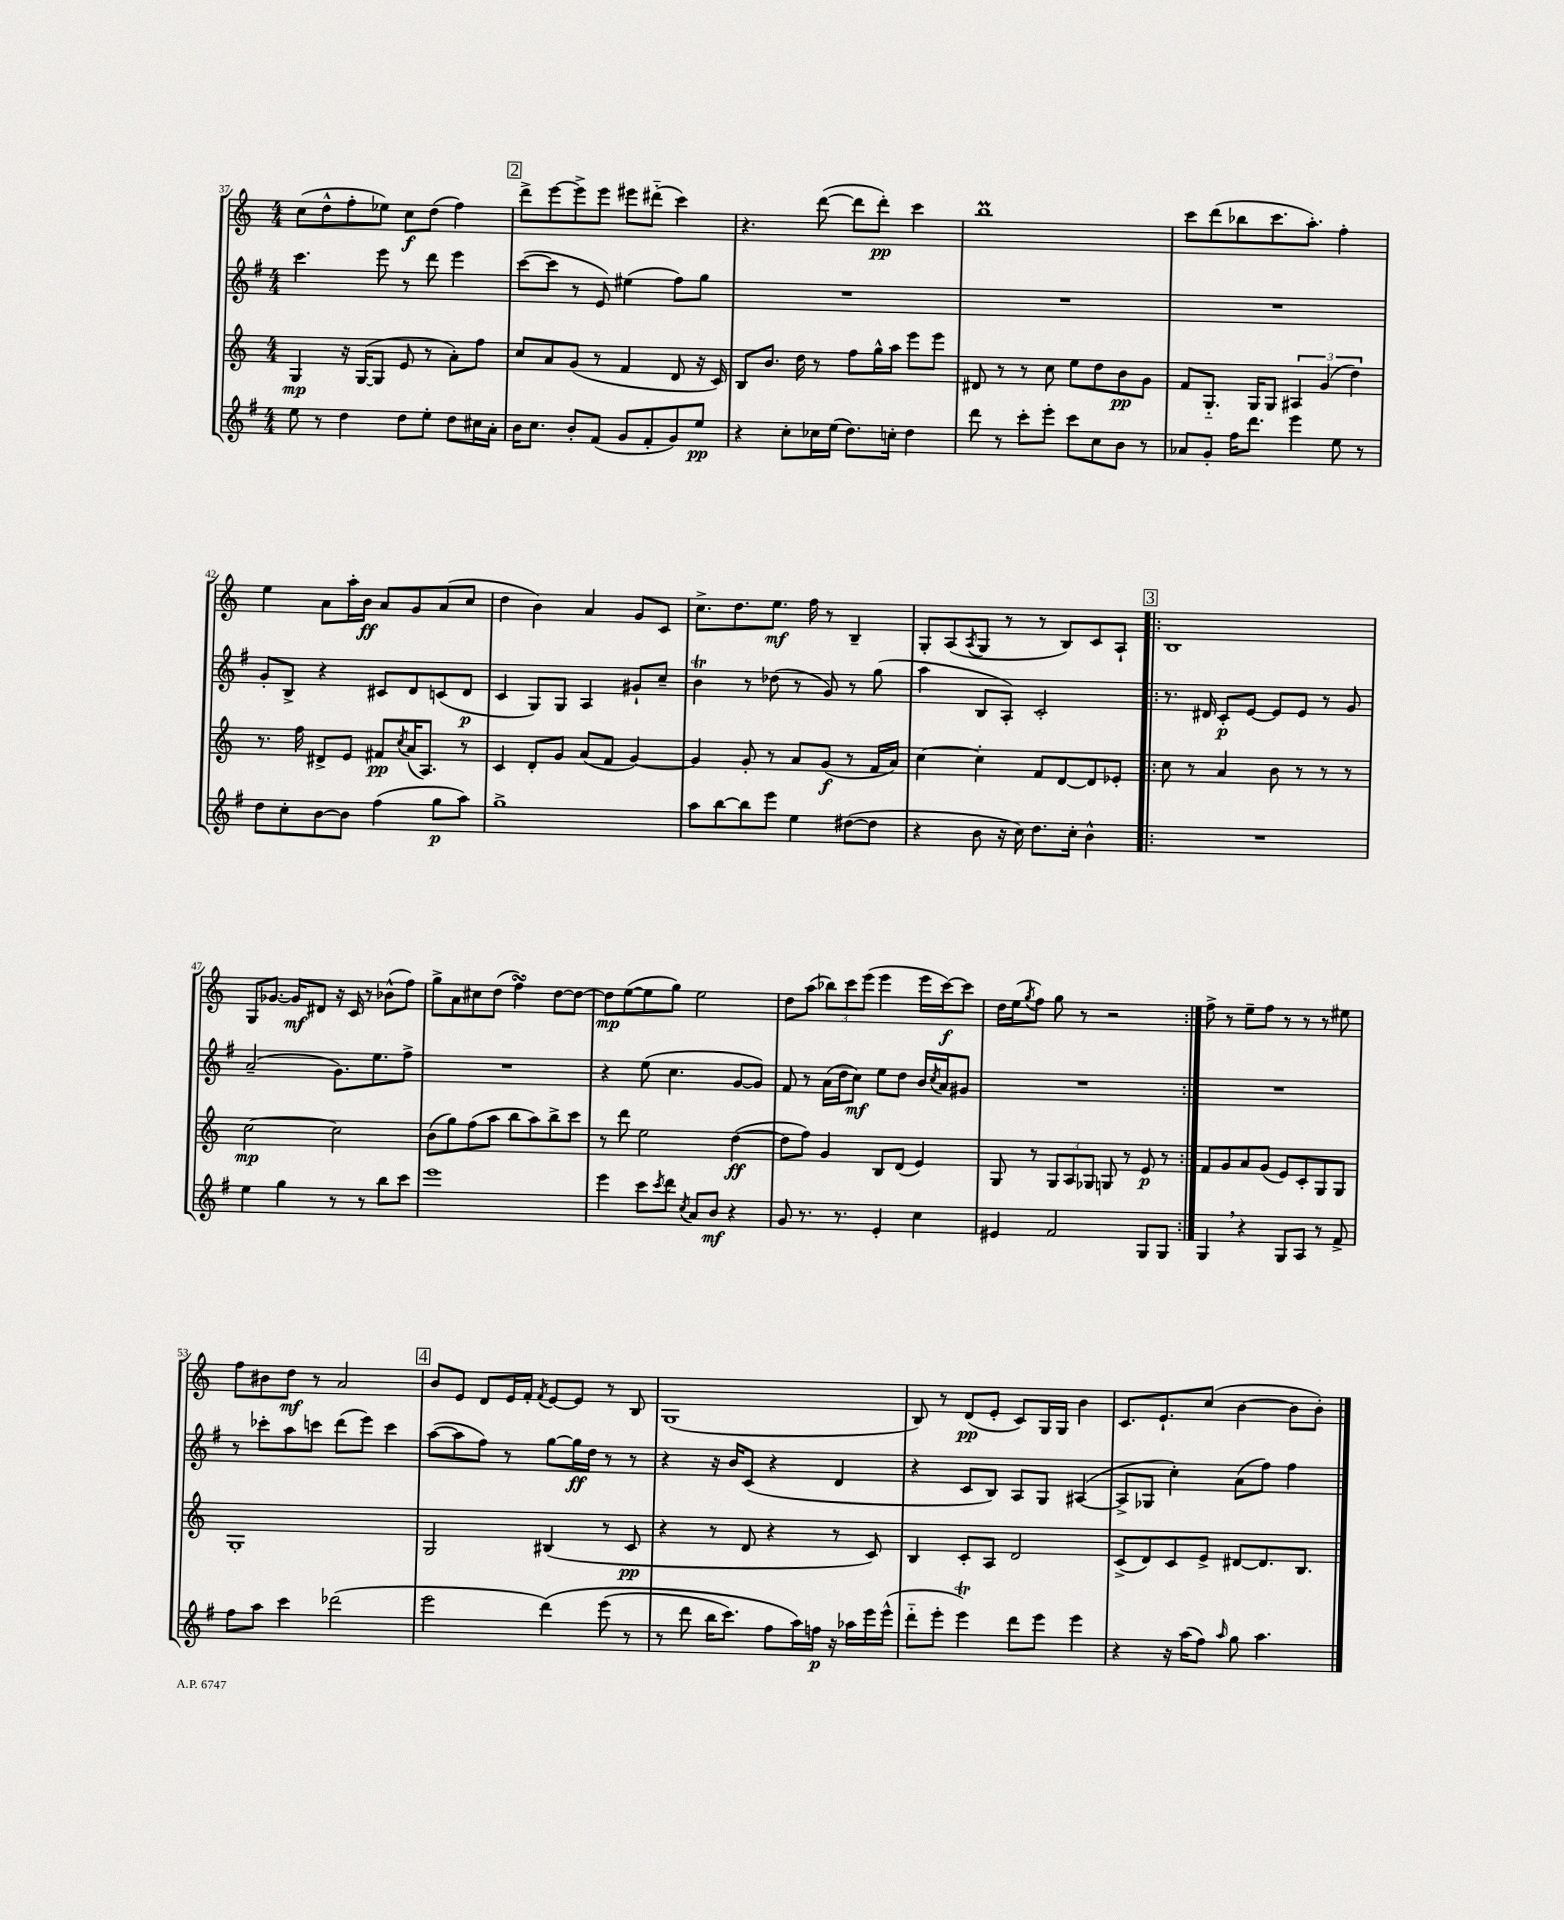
<<
\new StaffGroup <<
\new Staff = "s0" {
    \clef treble \key c \major \numericTimeSignature \time 4/4
    c''8( d''8-^ f''8-. ees''8) c''8\f d''8( f''4) |
    \mark \markup { \box "2" } d'''8-> e'''8~ e'''8-> e'''8 eis'''8 dis'''8-_( c'''4) |
    r4. d'''8~( d'''8 d'''8-.\pp) c'''4 |
    b''1\prall |
    c'''8 d'''8( bes''8 c'''8. a''8.-.) f''4-. |
    e''4 a'8 a''16-. b'16\ff a'8 g'8 a'8( c''8 |
    d''4 b'4) a'4 g'8 c'8 |
    c''8.-> d''8. e''8.\mf f''16 r8 b4-- |
    g8-. a8( \acciaccatura { a8 } g8 r8 r8 b8) c'8 a8-! |
    \repeat volta 2 { \mark \markup { \box "3" } b1 |
    g8 ges'8.~ ges'16\mf dis'8 r16 c'16 r8 bes'8-^( f''8) |
    g''8-> a'8 cis''8 d''8( f''4\turn) d''8~ d''8~ |
    d''8\mp e''8~( e''8 g''8) e''2 |
    d''8 a''8( \tuplet 3/2 { bes''8) c'''8 e'''8( } e'''4 e'''16 c'''16~\f) c'''8 |
    d''16 e''16( \acciaccatura { g''8 } f''8) g''8 r8 r2 | }
    f''8-> r8 e''8-- f''8 r8 r8 r8 eis''8 |
    f''8 bis'8 d''8\mf r8 a'2 |
    \mark \markup { \box "4" } b'8 e'8 d'8 e'16 f'16-. \acciaccatura { f'8 } e'8~ e'8 r8 b8 |
    g1( |
    b8) r8 d'8\pp( e'8-. c'8) g16 g16 b'4 |
    c'8. e'8.-! c''8( b'4~ b'8 b'8-.) \bar "|." |
}
\new Staff = "s1" {
    \clef treble \key g \major \numericTimeSignature \time 4/4
    c'''4. e'''8 r8 d'''8 e'''4 |
    \mark \markup { \box "2" } c'''8~( c'''8 r8 e'8) eis''4( fis''8) g''8 |
    R1 |
    R1 |
    R1 |
    g'8-. b8-> r4 cis'8 d'8 c'8( d'8\p |
    c'4 g8) g8 a4 gis'8-! c''8-- |
    b'4\trill r8 des''8( r8 g'8) r8 g''8( |
    a''4 b8 a8-.) c'2-. |
    \repeat volta 2 { \mark \markup { \box "3" } r8. dis'16 c'8-.\p e'8~ e'8 e'8 r8 g'8 |
    a'2--( g'8.) e''8. fis''8-> |
    R1 |
    r4 e''8( c''4. g'8~ g'8) |
    fis'8 r8 a'16( d''16 c''8\mf) e''8 d''8 b'16 \acciaccatura { c''8 } a'16 gis'8 |
    R1 | }
    R1 |
    r8 ces'''8-. a''8 c'''8 d'''8( e'''8) c'''4 |
    \mark \markup { \box "4" } a''8~( a''8 fis''8) r8 g''8~ g''16\ff d''16 r8 r8 |
    r4 r16 b'16 c'8( r4 d'4 |
    r4 c'8 b8) a8 g8 ais4~( |
    ais8-> ges8 c''4-.) a'8( fis''8) fis''4 \bar "|." |
}
\new Staff = "s2" {
    \clef treble \key c \major \numericTimeSignature \time 4/4
    g4\mp r16 g16~( g8 e'8 r8 a'8-.) f''8 |
    \mark \markup { \box "2" } c''8 a'8 g'8( r8 f'4 d'8 r16 c'16) |
    b8 b'8. d''16 r8 f''8 g''16-^ a''16 e'''8 e'''8 |
    dis'8 r8 r8 c''8 e''8 d''8 b'8\pp g'8 |
    f'8 g8.-_ g16 g8 \tuplet 3/2 { ais4 g'4( d''4) } |
    r8. f''16 dis'8-> e'8 fis'8\pp \acciaccatura { c''8 } a'16( a8.) r8 |
    c'4 d'8-. g'8 a'8( f'8 g'4~) |
    g'4 g'8-. r8 a'8 g'8\f( r8 f'16 a'16) |
    c''4~ c''4-. f'8 d'8~ d'8 ees'8-. |
    \repeat volta 2 { \mark \markup { \box "3" } c''8 r8 a'4 b'8 r8 r8 r8 |
    c''2~\mp c''2 |
    b'8( g''8) f''8( a''8 b''8 a''8) b''8-> c'''8 |
    r8 d'''8 e''2 d''4~\ff( |
    d''8 f''8) g'4 b8 d'8( e'4) |
    g8 r8 \tuplet 3/2 { g8 a8 ges8 } g8 r8 e'8\p r8 | }
    f'8 g'8 a'8 g'8( e'8) c'8-. g8 g8 |
    g1-. |
    \mark \markup { \box "4" } g2 bis4( r8 c'8\pp |
    r4 r8 d'8 r4 r8 c'8) |
    b4 c'8-. a8 d'2 |
    c'8->( d'8) c'8 e'8-> dis'8~ dis'8. b8. \bar "|." |
}
\new Staff = "s3" {
    \clef treble \key g \major \numericTimeSignature \time 4/4
    e''8 r8 d''4 d''8 e''8-. d''8 cis''16 a'16-. |
    \mark \markup { \box "2" } b'16 c''8. b'8-. fis'8( g'8 fis'8-. g'8) e''8\pp |
    r4 c''8-. ces''16 e''16( d''8.) c''16-. d''4 |
    d'''8 r8 c'''8-. e'''8-. c'''8 c''8 b'8 r8 |
    aes'8 g'8-. fis''16 d'''8. e'''4 e''8 r8 |
    d''8 c''8-. b'8~ b'8 fis''4( g''8\p a''8) |
    g''1-> |
    a''8 b''8~ b''8 e'''8 e''4 dis''8~( dis''8 |
    r4 b'8 r16 c''16) d''8. c''16-. b'4-^ |
    \repeat volta 2 { \mark \markup { \box "3" } R1 |
    e''4 g''4 r8 r8 b''8 c'''8 |
    e'''1 |
    e'''4 c'''8 \acciaccatura { c'''8 } d'''8 \acciaccatura { c''8 } a'8 b'8\mf r4 |
    g'8 r8. r8. e'4-. c''4 |
    eis'4 fis'2 g8 g8 | }
    g4 \breathe r4 g8 a8 r8 fis'8-> |
    fis''8 a''8 c'''4 des'''2( |
    \mark \markup { \box "4" } e'''2 d'''4)\( e'''8( r8 |
    r8 d'''8 b''16 c'''8.) fis''8 a''16\) f''16\p r16 aes''16 e'''16 e'''16-^( |
    d'''8-_ e'''8-. e'''4\trill) d'''8 e'''8 e'''4 |
    r4 r16 a''16( fis''8) \grace { a''16 } g''8 a''4. \bar "|." |
}
>>
>>
\layout { \context { \Score currentBarNumber = #37 } }
